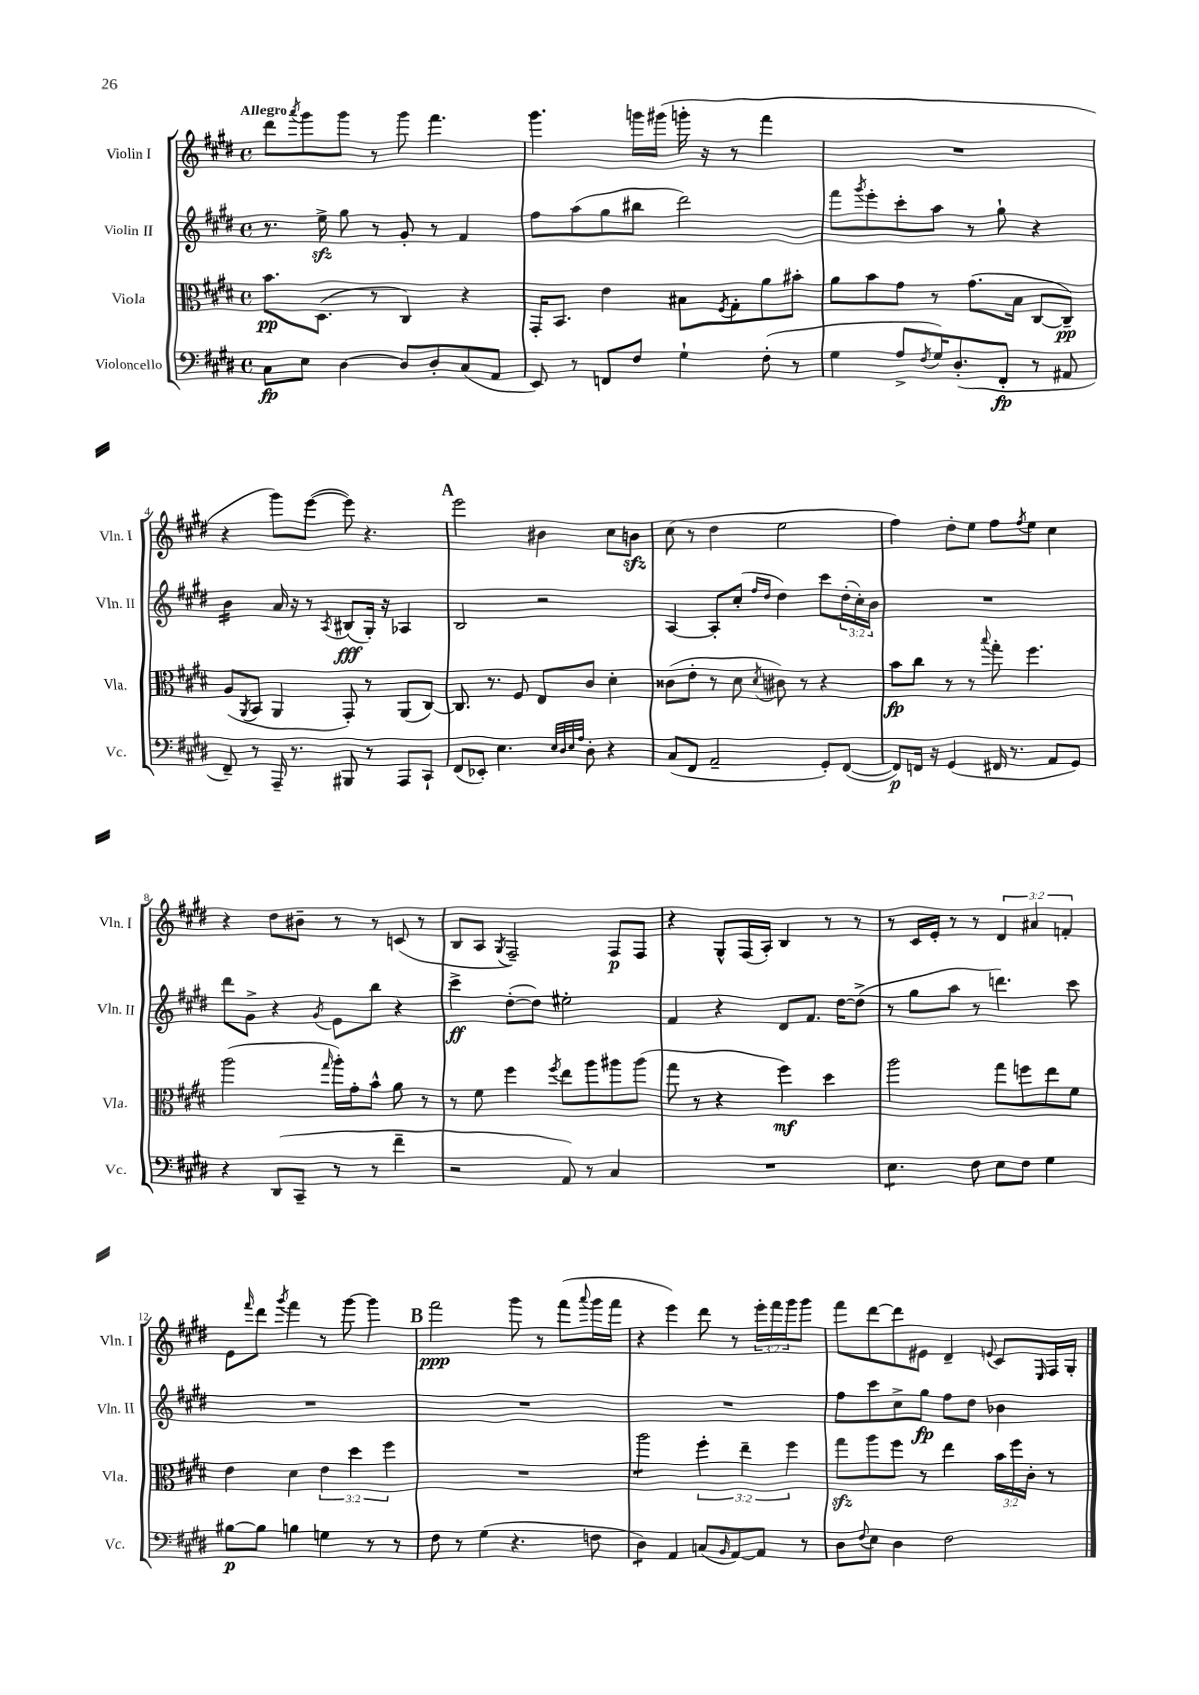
<<
\new StaffGroup <<
\new Staff = "s0" \with { instrumentName = "Violin I" shortInstrumentName = "Vln. I" } {
    \clef treble \key e \major \defaultTimeSignature \time 4/4 \override Staff.TupletNumber.text = #tuplet-number::calc-fraction-text \tempo "Allegro"
    dis'''8 \acciaccatura { a'''8 } gis'''8 gis'''8 r8 gis'''8 fis'''4. |
    gis'''4. g'''16 gis'''16( g'''16-. r16 r8 fis'''4 |
    R1 |
    r4 gis'''8) e'''8~( e'''8) r4. |
    \mark \markup { \bold "A" } e'''2 bis'4 cis''8 b'8\sfz |
    cis''8( r8 dis''4 e''2 |
    fis''4) dis''8-. e''8 fis''8 \acciaccatura { fis''8 } e''8 cis''4 |
    r4 dis''8 bis'8-- r8 r8 c'8( r8 |
    b8 a8 \acciaccatura { gis8 } fis2--) fis8\p fis8 |
    r4 gis8-^ fis16( a16-.) b4 r8 r8 |
    r8 cis'16 e'16-. r8 r8 \tuplet 3/2 { dis'4 ais'4 f'4-. } |
    e'8 \grace { fis'''16 } dis'''8 \acciaccatura { gis'''8 } fis'''4 r8 gis'''8~ gis'''4 |
    \mark \markup { \bold "B" } fis'''2\ppp gis'''8 r8 fis'''8( \appoggiatura { a'''8 } gis'''16 fis'''16 |
    r4 e'''4) dis'''8 r8 \tuplet 3/2 { e'''16-. fis'''16 gis'''16 } gis'''8 |
    fis'''8 dis'''8~ dis'''8 eis'8 dis'4-- \appoggiatura { e'8 } cis'8 \grace { e16 } fis16 gis16-. \bar "|." |
}
\new Staff = "s1" \with { instrumentName = "Violin II" shortInstrumentName = "Vln. II" } {
    \clef treble \key e \major \defaultTimeSignature \time 4/4 \override Staff.TupletNumber.text = #tuplet-number::calc-fraction-text
    r8. e''16->\sfz gis''8 r8 gis'8-. r8 fis'4 |
    fis''8 a''8( gis''8 bis''8 dis'''2) |
    fis'''8 \acciaccatura { gis'''8 } e'''8-. cis'''8-. a''8 r8 gis''8-! r4 |
    b'4:16 a'16 r16 r8 \acciaccatura { a8 } bis8\fff( gis16-.) r16 aes4 |
    \mark \markup { \bold "A" } b2 r2 |
    a4~ a8-. cis''8-.( \grace { fis''16 dis''16 } dis''4) cis'''8 \tuplet 3/2 { dis''16-.( cis''16-.) b'16 } |
    R1 |
    dis'''8 gis'8-> r4 \acciaccatura { gis'8 } e'8 b''8 r4 |
    cis'''4->\ff dis''8~-.( dis''8) eis''2-. |
    fis'4 r4 dis'8 fis'8. dis''16~ dis''8->( |
    r8 gis''8 a''8 r8 d'''4.) cis'''8 |
    R1 |
    \mark \markup { \bold "B" } R1 |
    R1 |
    fis''8 cis'''8 cis''8-> gis''8\fp fis''8 dis''8 bes'4 \bar "|." |
}
\new Staff = "s2" \with { instrumentName = "Viola" shortInstrumentName = "Vla." } {
    \clef alto \key e \major \defaultTimeSignature \time 4/4 \override Staff.TupletNumber.text = #tuplet-number::calc-fraction-text
    b'8.\pp dis8.( r8 cis4) r4 |
    gis,16-. b,8. e'4 bis8 \acciaccatura { fis8 } gis8-. a'8 bis'8-. |
    a'8 b'8 gis'8 r8 gis'8.( b16 cis8~ cis8--\pp) |
    a8( \acciaccatura { a,8 } b,8 a,4 gis,8-.) r8 a,8( cis8~) |
    \mark \markup { \bold "A" } cis8. r8. fis8 e8 cis'8 dis'4-. |
    cisis'8( e'8-. r8 dis'8 \acciaccatura { dis'8 } cis'8) r8 r4 |
    b'8\fp cis''8 r8 r8 \appoggiatura { b''8 } gis''8-. fis''4. |
    a''2( \grace { gis''16 } a''16-.) gis'16-. b'8-^ a'8 r8 |
    r8 fis'8 fis''4 \acciaccatura { fis''8 } e''8 a''8 ais''8 ais''8( |
    gis''8 r8 r4 fis''4\mf) dis''4 |
    a''2 gis''8 f''8 e''8 fis'8 |
    e'4 dis'4 \tuplet 3/2 { e'4 dis''4 fis''4 } |
    \mark \markup { \bold "B" } R1 |
    a''2:8 \tuplet 3/2 { fis''4-. e''4-- fis''4 } |
    gis''8\sfz a''8 fis''8 r8 e''4 \tuplet 3/2 { b'16 fis''16 cis'16-. } r8 \bar "|." |
}
\new Staff = "s3" \with { instrumentName = "Violoncello" shortInstrumentName = "Vc." } {
    \clef bass \key e \major \defaultTimeSignature \time 4/4
    cis8\fp e8 dis4~ dis8 dis8-. cis8( a,8 |
    e,8) r8 f,8 fis8 gis4-! fis8-.( r8 |
    gis4 a8-> \acciaccatura { fis8 } gis16) dis8.-.( fis,8-.\fp r8 ais,8 |
    fis,8--) r8 a,,16-- r8. bis,,8 r8 a,,8 cis,8-! |
    \mark \markup { \bold "A" } fis,8( ees,8-.) e4. \grace { e32 dis32 e32 a32 } dis8-. r4 |
    cis8( fis,8 a,2-- gis,8-.) fis,8~( |
    fis,8\p) f,16 r16 gis,4( fis,16 r8. a,8 gis,8) |
    r4 dis,8( cis,8-- r8 r8 fis'4-- |
    r2 a,8) r8 cis4 |
    R1 |
    e4.:8 fis8 e8 fis8 gis4 |
    bis8~\p bis8 b4 g4 r8 r8 |
    \mark \markup { \bold "B" } fis8 r8 gis4( r4. f8 |
    dis4:8) a,4 c8( \grace { b,16 } a,8~) a,8 r8 |
    dis8 \appoggiatura { fis8 } e8 dis4 fis2 \bar "|." |
}
>>
>>
